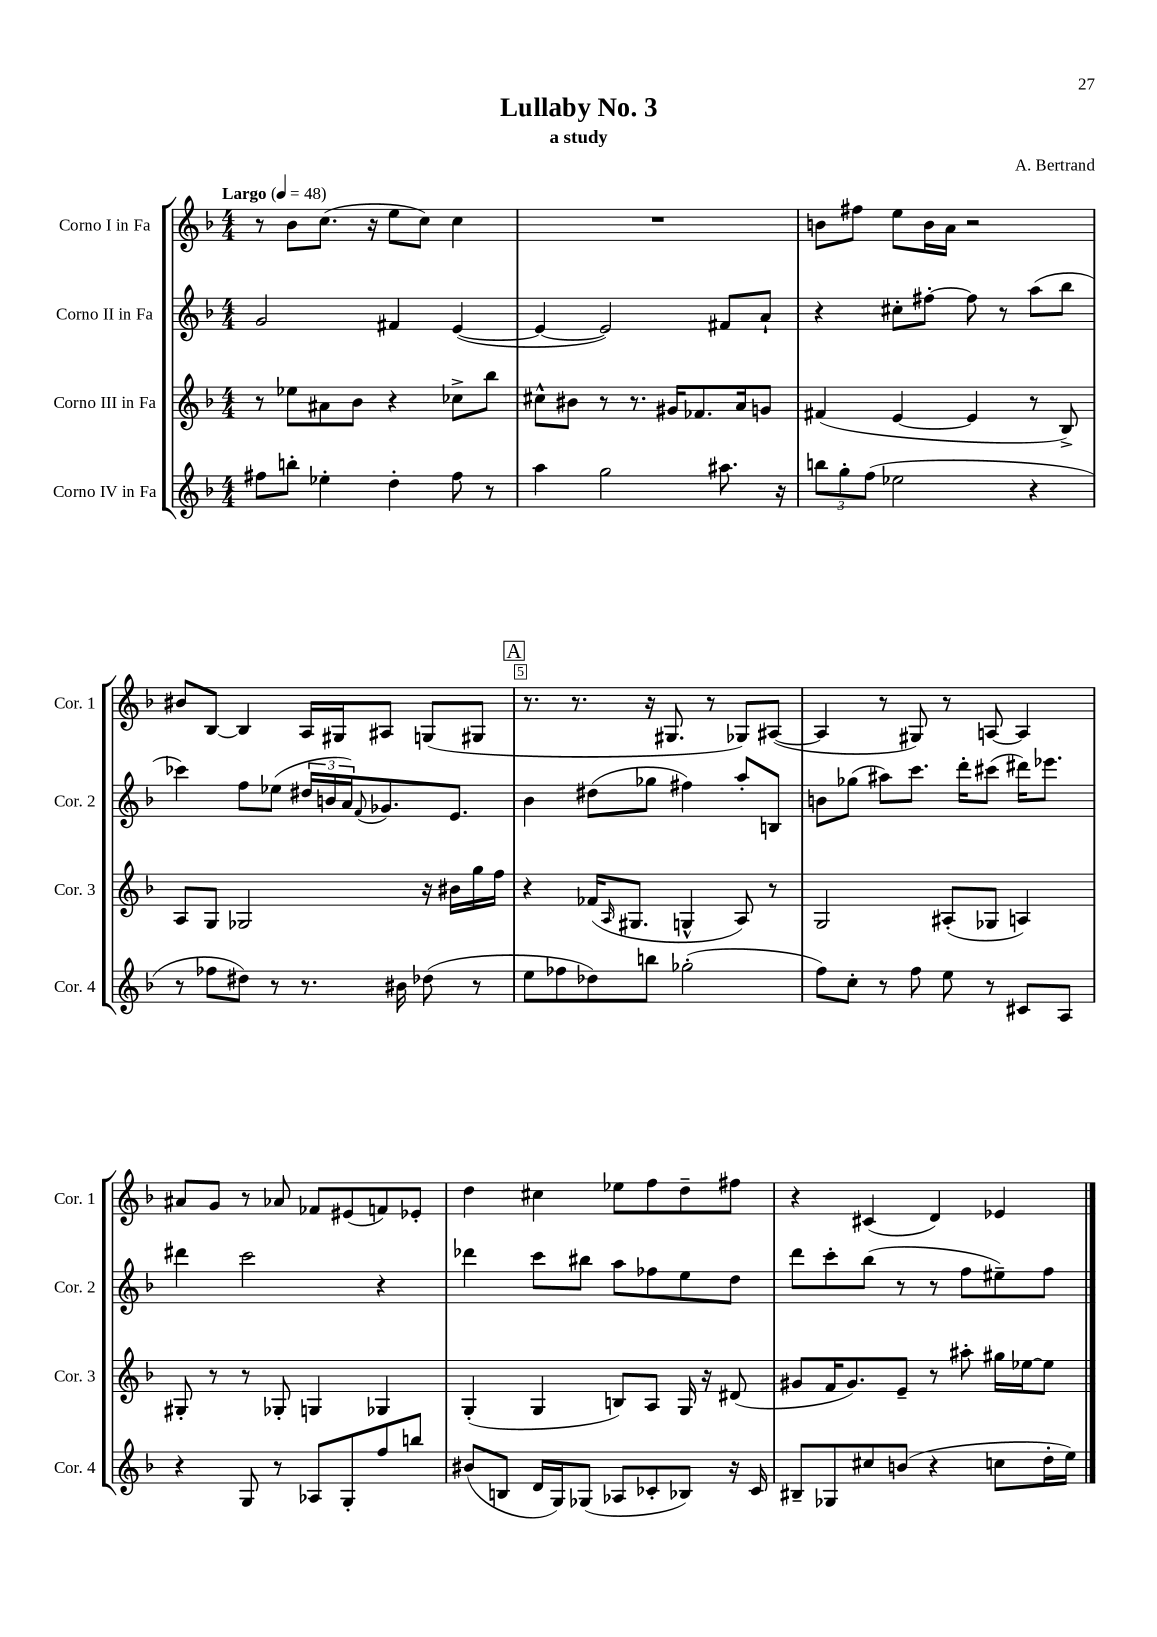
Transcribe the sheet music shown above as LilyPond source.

\header { title = "Lullaby No. 3" composer = "A. Bertrand" subtitle = "a study" }
<<
\new StaffGroup <<
\new Staff = "s0" \with { instrumentName = "Corno I in Fa" shortInstrumentName = "Cor. 1" } {
    \clef treble \key f \major \numericTimeSignature \time 4/4 \tempo "Largo" 4 = 48
    r8 bes'8 c''8.( r16 e''8 c''8) c''4 |
    R1 |
    b'8 fis''8 e''8 b'16 a'16 r2 |
    bis'8 bes8~ bes4 a16 gis16 ais8 g8( gis8 |
    \mark \markup { \box "A" } r8. r8. r16 gis8. r8 ges8) ais8~( |
    ais4 r8 gis8) r8 a8~ a4 |
    ais'8 g'8 r8 aes'8 fes'8 eis'8( f'8) ees'8-. |
    d''4 cis''4 ees''8 f''8 d''8-- fis''8 |
    r4 cis'4( d'4) ees'4 \bar "|." |
}
\new Staff = "s1" \with { instrumentName = "Corno II in Fa" shortInstrumentName = "Cor. 2" } {
    \clef treble \key f \major \numericTimeSignature \time 4/4
    g'2 fis'4 e'4~( |
    e'4~ e'2) fis'8 a'8-! |
    r4 cis''8-. fis''8~-. fis''8 r8 a''8( bes''8 |
    ces'''4) f''8 ees''8( \tuplet 3/2 { dis''16 b'16 a'16) } \appoggiatura { f'8 } ges'8. e'8. |
    \mark \markup { \box "A" } bes'4 dis''8( ges''8 fis''4) a''8-. b8 |
    b'8 ges''8( ais''8) c'''8. d'''16-. cis'''8( dis'''16) ees'''8. |
    dis'''4 c'''2 r4 |
    des'''4 c'''8 bis''8 a''8 fes''8 e''8 d''8 |
    d'''8 c'''8-. bes''8( r8 r8 f''8 eis''8--) f''8 \bar "|." |
}
\new Staff = "s2" \with { instrumentName = "Corno III in Fa" shortInstrumentName = "Cor. 3" } {
    \clef treble \key f \major \numericTimeSignature \time 4/4
    r8 ees''8 ais'8 bes'8 r4 ces''8-> bes''8 |
    cis''8-^ bis'8 r8 r8. gis'16 fes'8. a'16 g'8 |
    fis'4( e'4~ e'4 r8 bes8->) |
    a8 g8 ges2 r16 bis'16 g''16 f''16 |
    \mark \markup { \box "A" } r4 fes'16( \grace { a16 } gis8. g4-^ a8) r8 |
    g2 ais8-.( ges8 a4) |
    gis8-. r8 r8 ges8-. g4 ges4 |
    g4-.( g4 b8) a8 g16 r16 dis'8( |
    gis'8 f'16 gis'8.) e'8-- r8 ais''8-. gis''16 ees''16~ ees''8 \bar "|." |
}
\new Staff = "s3" \with { instrumentName = "Corno IV in Fa" shortInstrumentName = "Cor. 4" } {
    \clef treble \key f \major \numericTimeSignature \time 4/4
    fis''8 b''8-. ees''4-. d''4-. fis''8 r8 |
    a''4 g''2 ais''8. r16 |
    \tuplet 3/2 { b''8 g''8-. f''8( } ees''2 r4 |
    r8 fes''8 dis''8) r8 r8. bis'16 des''8( r8 |
    \mark \markup { \box "A" } e''8 fes''8 des''8) b''8 ges''2-.( |
    f''8) c''8-. r8 f''8 e''8 r8 cis'8 a8 |
    r4 g8 r8 aes8 g8-. f''8 b''8 |
    bis'8( b8 d'16 g16) ges8( aes8 ces'8-. bes8) r16 ces'16 |
    bis8-- ges8 cis''8 b'8( r4 c''8 d''16-. e''16) \bar "|." |
}
>>
>>
\layout { \context { \Score \override BarNumber.break-visibility = ##(#f #t #t) barNumberVisibility = #(every-nth-bar-number-visible 5) \override BarNumber.stencil = #(make-stencil-boxer 0.1 0.3 ly:text-interface::print) } }
